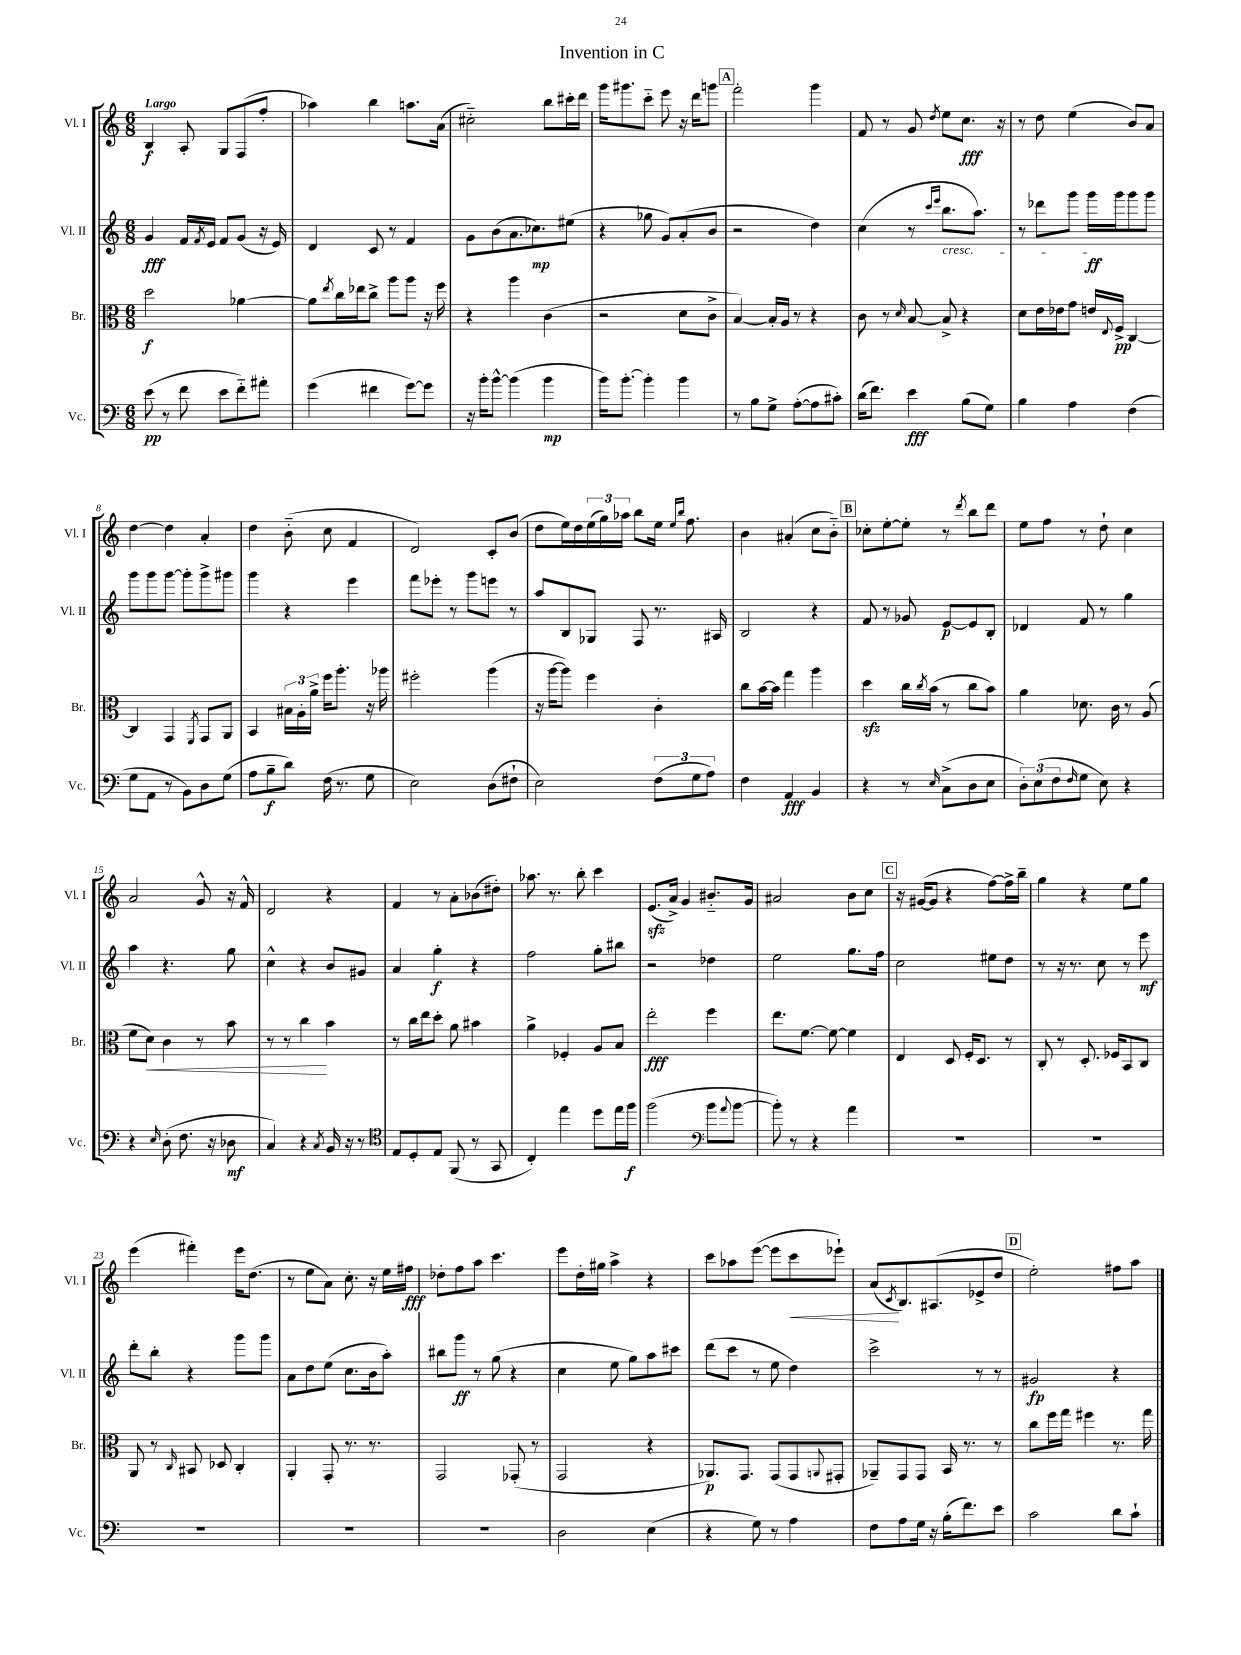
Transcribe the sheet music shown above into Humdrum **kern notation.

**kern	**kern	**kern	**kern
*staff4	*staff3	*staff2	*staff1
*clefF4	*clefC3	*clefG2	*clefG2
*k[]	*k[]	*k[]	*k[]
*M6/8	*M6/8	*M6/8	*M6/8
(8e	2dd	4g	4B
8r	.	.	.
8f	.	16f	8A'
.	.	8qf	.
.	.	16e	.
8e	.	8f	8G
8f'~)	[4a-	(8g	(8F
8a#'	.	16r	8ff'
.	.	16e)	.
=	=	=	=
(4g	8a-]	4d	4aa-)
.	8qee	.	.
.	16cc	.	.
.	16ee-	.	.
4f#	8cc^	8c	4bb
.	8aa	8r	.
[8g)	8aa	4f	8.aa
8g]	16r	.	.
.	16ff	.	(16a
=	=	=	=
16r	4r	8g	2cc#'~)
16b'	.	.	.
[8b^^	.	(8b	.
(4b]	4aa	8.a	.
.	.	8.cc-)	.
4b	(4c	.	8bb
.	.	(8ee#	16ccc#'
.	.	.	16ddd
=	=	=	=
16b)	2r	4r	16ggg
[8.b'	.	.	8.ggg#
4b']	.	8gg-	8ccc'~
.	.	8g)	8eee
4b	8d	(8a'	16r
.	.	.	16ddd
.	8c^	8b	8ggg
=	=	=	=
8r	[4B)	2r	2fff'
8B	.	.	.
8G^	16B']	.	.
.	16A	.	.
([8A'	8r	.	.
8A]	4r	4dd)	4ggg
8c#')	.	.	.
=	=	=	=
(16d	8c	(4cc	8f
8.f)	.	.	.
.	8r	.	8r
.	16qqd	.	.
4e	[8B	8r	8g
.	.	16qqccc	.
.	.	16qqeee	8qdd
.	8B^]	8.bb	8ee
(8B	4r	.	8.cc
.	.	8.aa)	.
8G)	.	.	.
.	.	.	16r
=	=	=	=
4B	8d	8r	8r
.	16e	8ddd-	8dd
.	16e-	.	.
4A	8g	8ggg	(4ee
.	16e	16ggg	.
.	8qqE	.	.
.	16F^	16ggg	.
(4F	[4C	8ggg	8b)
.	.	8ggg	8a
=	=	=	=
8G	4C]	8ggg	[4dd
8AA	.	8ggg	.
8r	4GG	[8ggg	4dd]
8BB)	.	8ggg']	.
.	8qFF	.	.
8D	8GG	8ggg^	4a'
(8G	8AA	8ggg#	.
=	=	=	=
8A	4BB	4ggg	4dd
8B~	.	.	.
8d)	24B#	4r	(8b'~
.	24A'	.	.
.	24a^	.	.
(16F	16ff	.	8cc
8.r	8.aa'	.	.
.	.	4eee	4f
8G	16r	.	.
.	16aa-	.	.
=	=	=	=
2E)	2ff#'	8fff	2d)
.	.	8eee-'	.
.	.	8r	.
.	.	8ggg	.
(8D	(4aa	8eee	8c'
8F#`	.	8r	(8b
=	=	=	=
2E)	16r	8aa	8dd
.	[16aa	.	.
.	8aa])	8B	16ee)
.	.	.	16dd
.	4ff	8G-	(24ee
.	.	.	24gg)
.	.	.	24aa-
.	.	8F	8bb
(12F	4c'	8.r	16ee
.	.	.	16qqee
.	.	.	16qqbb
.	.	.	8.ff
12G	.	.	.
12A)	.	.	.
.	.	16A#	.
=	=	=	=
4F	8cc	2B	4b
.	[16b	.	.
.	16b]	.	.
4AA	4gg	.	(4a#'
4BB	4aa	4r	8cc
.	.	.	8b'~)
=	=	=	=
4r	4dd	8f	8cc-'
.	.	8r	[8ee'
8r	16cc	8g-	8ee']
.	8qcc	.	.
.	(16b	.	.
16qqE	.	.	.
(8C^	8r	[8e	8r
.	.	.	8qddd
8D	8cc	8e]	8bb
8E	8b)	8B'	8ddd
=	=	=	=
12D')	4a	4d-	8ee
(12E	.	.	.
.	.	.	8ff
12F	.	.	.
16qqF	.	.	.
8G	8.d-	8f	8r
8E)	.	8r	8dd`
.	16c	.	.
4r	8r	4gg	4cc
.	(8A	.	.
=	=	=	=
4r	8f	4aa	2a
.	8d)	.	.
16qqE	.	.	.
(8D'	4c	4.r	.
8.F	.	.	.
.	8r	.	8g^^
16r	.	.	.
8D-	8b	8gg	16r
.	.	.	16f^^
=	=	=	=
4C)	8r	4cc^^	2d
.	8r	.	.
4r	4cc	4r	.
8qC	.	.	.
16BB	4b	8b	4r
16r	.	.	.
8r	.	8g#	.
=	=	=	=
*clefC4	*	*	*
8E	8r	4a	4f
8D'	16cc	.	.
.	16ee	.	.
8E	8dd'	4gg'	8r
(8FF	8a	.	8a'
8r	4b#	4r	(8b-
8GG	.	.	8dd#')
=	=	=	=
4C')	4a^	2ff	8.aa-
.	.	.	8.r
4ee	4F-'	.	.
.	.	.	8bb'
8dd	8A	8gg'	4ccc
16ee	8B	8bb#	.
16ff	.	.	.
=	=	=	=
(2ff	2ee'	2r	(8.e
.	.	.	16a^)
.	.	.	4g
*clefF4	*	*	*
8b	4ff	4dd-	8.b#'~
8qqa	.	.	.
[8b	.	.	.
.	.	.	16g
=	=	=	=
8b'])	8.ee	2ee	2a#
8r	.	.	.
.	[8.f	.	.
4r	.	.	.
.	8f_	.	.
4a	4f]	8.gg	8b
.	.	.	8cc
.	.	16ff	.
=	=	=	=
2.r	4E	2cc	16r
.	.	.	([16g#
.	.	.	8g#]
.	8D	.	4r
.	16F'	.	.
.	8.D	.	.
.	.	8ee#	[8ff)
.	8r	8dd	16ff^]
.	.	.	16bb~
=	=	=	=
2.r	8C'	8r	4gg
.	8r	16r	.
.	.	8.r	.
.	8.D'	.	4r
.	.	8cc	.
.	16F-	.	.
.	8BB	8r	8ee
.	8C	8eee	8gg
=	=	=	=
2.r	8AA	8ddd'	(4eee
.	8r	8bb'	.
.	16qqC	.	.
.	8BB#	4r	4fff#')
.	8D-	.	.
.	4C'	8ggg	16eee
.	.	.	(8.dd
.	.	8ggg	.
=	=	=	=
2.r	4AA'	8a	8r
.	.	8dd	8ee
.	8GG'	(8ee	8a)
.	8.r	8.cc	8.cc'
.	8.r	16b	16r
.	.	8aa')	16ee
.	.	.	16ff#
=	=	=	=
2.r	2GG	8bb#	8dd-'
.	.	8ggg	8ff
.	.	8r	8aa
.	.	(8gg	4.ccc
.	(8GG-'	4r	.
.	8r	.	.
=	=	=	=
2D	2GG	4cc	8eee
.	.	.	16dd'
.	.	.	16gg#
.	.	8ee	4aa^
.	.	8gg)	.
(4E	4r	8aa	4r
.	.	8ccc#	.
=	=	=	=
4r	8.AA-)	(8ddd	8ccc
.	.	8ccc	8aa-
.	8.GG	.	.
8G)	.	8r	([8eee
8r	(8GG	8ee	8eee]
4A	8GG	4dd)	8ccc
.	8qqAA	.	.
.	8GG#'	.	8eee-`)
=	=	=	=
8F	8AA-~)	2ccc^	(8a
.	.	.	8qc
8A	8GG	.	8.B)
16G	8GG	.	.
16r	.	.	(8.A#
(16B'	16BB	.	.
8.f)	8.r	.	.
.	.	8r	8e-^
8e	8r	8r	8dd
=	=	=	=
2c	8cc	2g#	2ee')
.	16ff	.	.
.	16gg	.	.
.	4ff#	.	.
8d	8.r	4r	8ff#
8c`	.	.	8aa
.	16gg	.	.
==	==	==	==
*-	*-	*-	*-
